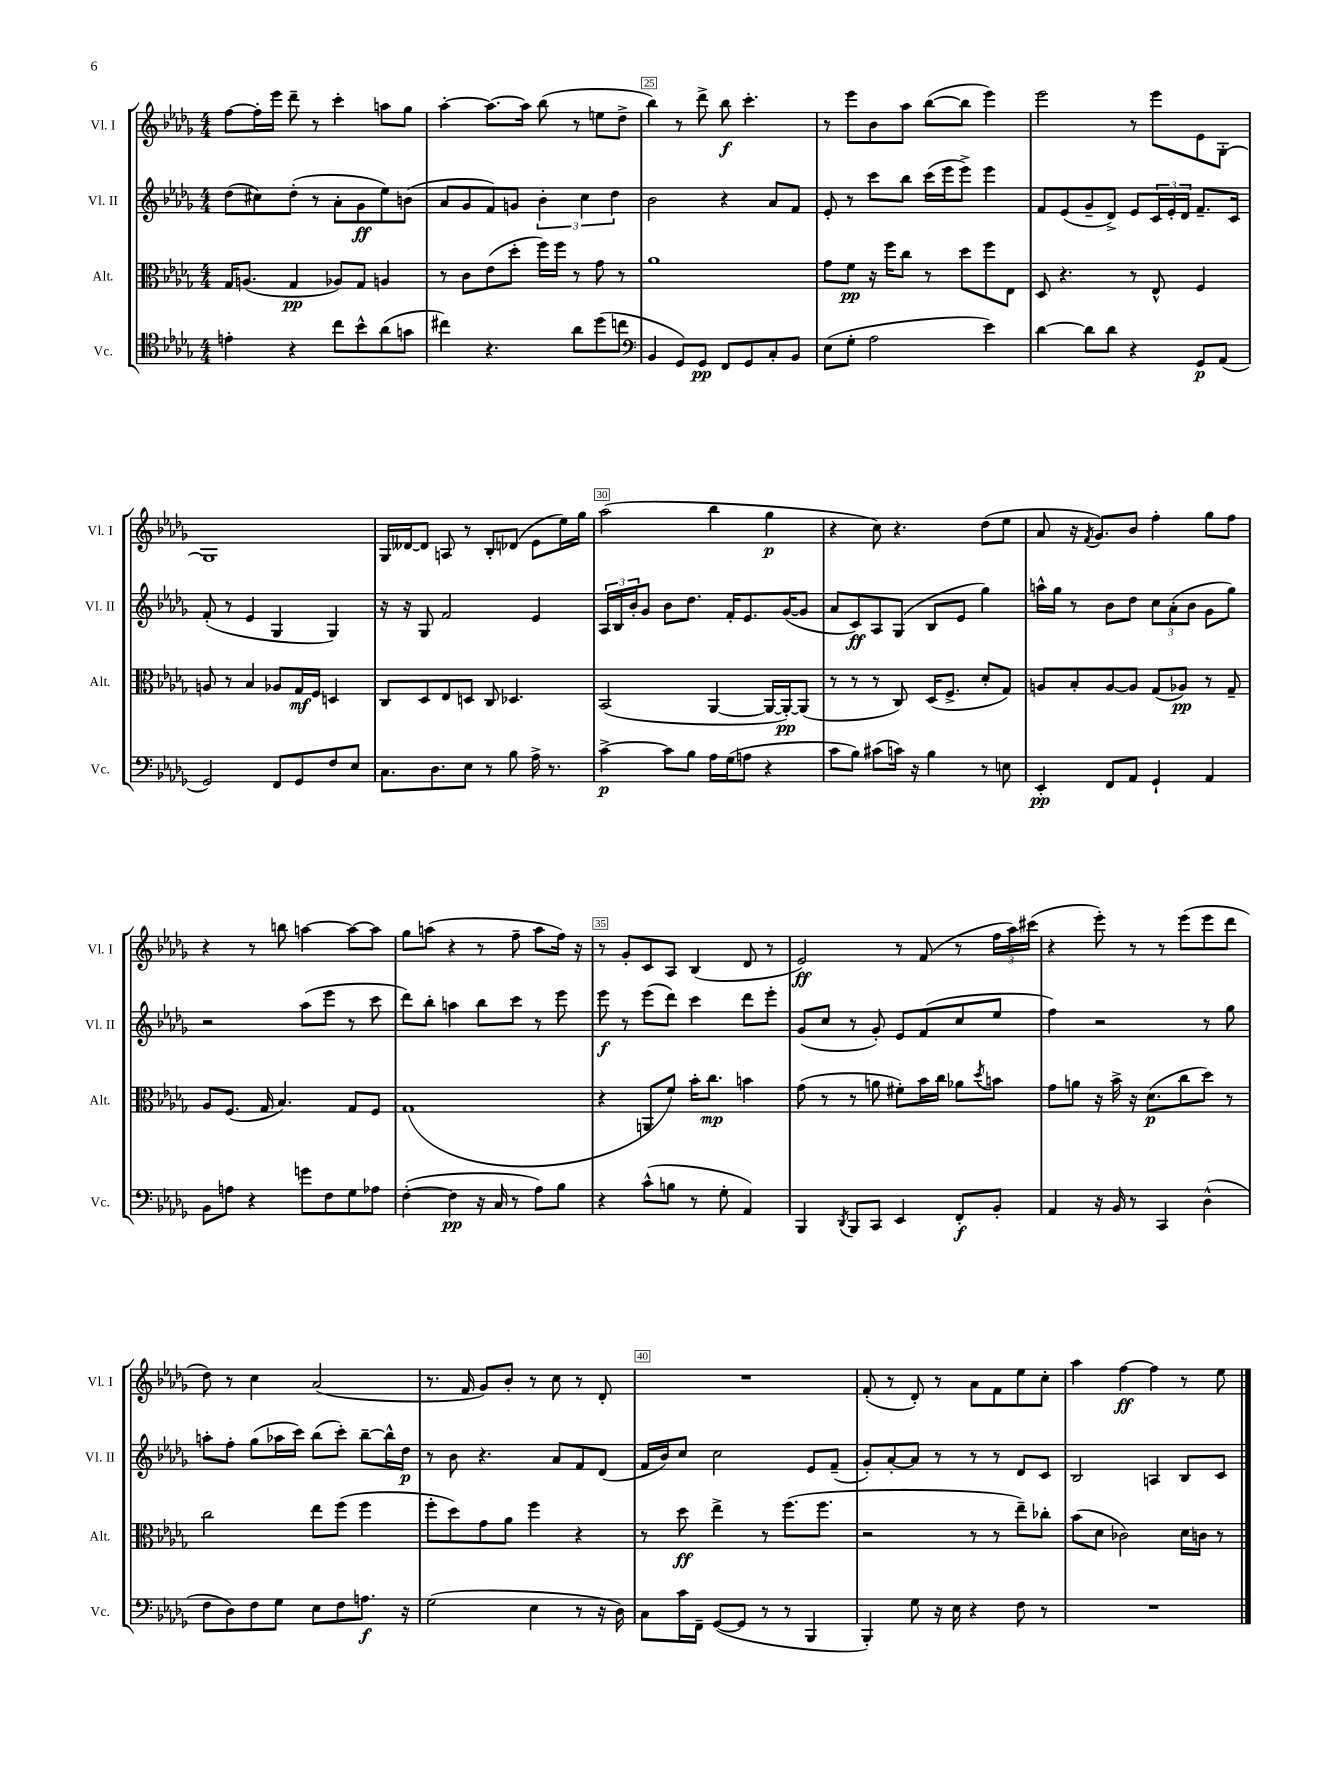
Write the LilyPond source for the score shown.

<<
\new StaffGroup <<
\new Staff = "s0" \with { instrumentName = "Vl. I" shortInstrumentName = "Vl. I" } {
    \clef treble \key des \major \numericTimeSignature \time 4/4
    f''8~ f''16-. ees'''16 des'''8-- r8 c'''4-. a''8 ges''8 |
    aes''4~-. aes''8.~ aes''16 bes''8( r8 e''8 des''8-> |
    bes''4) r8 des'''8-> bes''8\f c'''4.-. |
    r8 ees'''8 bes'8 aes''8 bes''8~( bes''8 ees'''4) |
    ees'''2 r8 ees'''8 ees'8 ges8~-. |
    ges1 |
    ges16 deses'16~ deses'8 a8 r8 bes8-. des'8( ees'8 ees''16) ges''16 |
    aes''2( bes''4 ges''4\p |
    r4 c''8) r4. des''8( ees''8 |
    aes'8 r16 \acciaccatura { f'8 } ges'8.) bes'8 f''4-. ges''8 f''8 |
    r4 r8 b''8 a''4~ a''8~ a''8 |
    ges''8 a''8( r4 r8 f''8-- a''8 f''16) r16 |
    r8 ges'8-. c'8 aes8 bes4( des'8 r8 |
    ees'2\ff) r8 f'8( r8 \tuplet 3/2 { f''16 aes''16) cis'''16( } |
    r4 ees'''8-.) r8 r8 ees'''8( ees'''8 des'''8 |
    des''8) r8 c''4 aes'2( |
    r8. f'16 ges'8) bes'8-. r8 c''8 r8 des'8-. |
    R1 |
    f'8-.( r8 des'8-.) r8 aes'8 f'8 ees''8 c''8-. |
    aes''4 f''4~\ff f''4 r8 ees''8 \bar "|." |
}
\new Staff = "s1" \with { instrumentName = "Vl. II" shortInstrumentName = "Vl. II" } {
    \clef treble \key des \major \numericTimeSignature \time 4/4
    des''8( cis''8) des''8-.( r8 aes'8-. ges'8\ff ees''8) b'8( |
    aes'8 ges'8 f'8) g'8 \tuplet 3/2 { bes'4-. c''4 des''4 } |
    bes'2 r4 aes'8 f'8 |
    ees'8-. r8 c'''8 bes''8 c'''16( ees'''16 ees'''8->) ees'''4 |
    f'8 ees'8( ges'8-- des'8->) ees'8 \tuplet 3/2 { c'16 ees'16-. des'16 } f'8.-- c'16 |
    f'8-.( r8 ees'4 ges4 ges4) |
    r16 r16 ges8 f'2 ees'4 |
    \tuplet 3/2 { aes16 bes16 bes'16-. } ges'8 bes'8 des''8. f'16-. ees'8. ges'16~( ges'8 |
    aes'8 c'8\ff) aes8 ges8( bes8 ees'8 ges''4) |
    a''16-^ ges''16 r8 bes'8 des''8 \tuplet 3/2 { c''8 aes'8-.( bes'8 } ges'8 ges''8) |
    r2 aes''8( ees'''8 r8 c'''8 |
    des'''8) bes''8-. a''4 bes''8 c'''8 r8 ees'''8 |
    ees'''8\f r8 ees'''8( des'''8) c'''4 des'''8 ees'''8-. |
    ges'8( c''8 r8 ges'8-.) ees'8 f'8( c''8 ees''8 |
    f''4) r2 r8 ges''8 |
    a''8-. f''8-. ges''8( aes''16 c'''16) bes''8( c'''8-.) bes''8~-- bes''16-^ des''16\p |
    r8 bes'8 r4. aes'8 f'8 des'8( |
    f'16 bes'16) c''8 c''2 ees'8 f'8--( |
    ges'8-.) aes'8~-. aes'8 r8 r8 r8 des'8 c'8 |
    bes2 a4 bes8 c'8 \bar "|." |
}
\new Staff = "s2" \with { instrumentName = "Alt." shortInstrumentName = "Alt." } {
    \clef alto \key des \major \numericTimeSignature \time 4/4
    ges16 a8.( ges4\pp aes8) ges8 a4 |
    r8 c'8 ees'8( des''8-. f''16) f''16 r8 ges'8 r8 |
    aes'1 |
    ges'8 f'8\pp r16 f''16 c''8 r8 des''8 f''8 ees8 |
    des8 r4. r8 ees8-^ f4 |
    a8 r8 bes4 aes8 ges16\mf f16 d4 |
    c8 des8 ees8 d8 c8 des4. |
    bes,2( aes,4~ aes,16~ aes,16~-.\pp) aes,8( |
    r8 r8 r8 c8) des16( f8.-> des'8-. ges8) |
    a8 bes8-. a8~ a8 ges8( aes8\pp) r8 ges8-- |
    aes8 f8.( ges16 bes4.) ges8 f8 |
    ges1( |
    r4 a,8 f'8) bes'16-. c''8.\mp b'4 |
    ges'8( r8 r8 a'8 fis'8-.) bes'16 c''16 aes'8 \acciaccatura { des''8 } b'8 |
    ges'8 a'8 r16 bes'16-> r16 des'8.\p( c''8 des''8) r8 |
    c''2 ees''8 f''8( f''4 |
    f''8-. des''8) ges'8 aes'8 f''4 r4 |
    r8 des''8\ff ees''4-> r8 f''8.( f''8. |
    r2 r8 r8 ees''8--) ces''8-. |
    bes'8( des'8 ces'2) des'16 c'16 r8 \bar "|." |
}
\new Staff = "s3" \with { instrumentName = "Vc." shortInstrumentName = "Vc." } {
    \clef tenor \key des \major \numericTimeSignature \time 4/4
    e'4-. r4 c''8 bes'8-^ aes'8( g'8 |
    cis''4) r4. aes'8 des''8( c''8 |
    \clef bass bes,4 ges,8) ges,8\pp f,8 ges,8 c8-. bes,8 |
    ees8( ges8-. aes2 ees'4) |
    des'4~ des'8 des'8 r4 ges,8\p aes,8( |
    ges,2) f,8 ges,8 f8 ees8 |
    c8. des8. ees8 r8 bes8 aes16-> r8. |
    c'4~->\p c'8 bes8 aes16 ges16( a8 r4 |
    c'8 bes8) cis'8( c'16) r16 bes4 r8 e8 |
    ees,4-.\pp f,8 aes,8 ges,4-! aes,4 |
    bes,8 a8 r4 g'8 f8 ges8 aes8 |
    f4~-.( f4\pp r16 c16 r8 aes8) bes8 |
    r4 c'8-^( b8 r8 ges8-. aes,4) |
    bes,,4 \acciaccatura { des,8 } bes,,8 c,8 ees,4 f,8-.\f bes,8-. |
    aes,4 r16 bes,16 r8 c,4 des4-^( |
    f8 des8) f8 ges8 ees8 f8 a8.\f r16 |
    ges2( ees4 r8 r16 des16) |
    c8 c'16 f,16-- ges,8~( ges,8 r8 r8 bes,,4 |
    bes,,4-.) ges8 r16 ees16 r4 f8 r8 |
    R1 \bar "|." |
}
>>
>>
\layout { \context { \Score currentBarNumber = #23 \override BarNumber.break-visibility = ##(#f #t #t) barNumberVisibility = #(every-nth-bar-number-visible 5) \override BarNumber.stencil = #(make-stencil-boxer 0.1 0.3 ly:text-interface::print) } }
